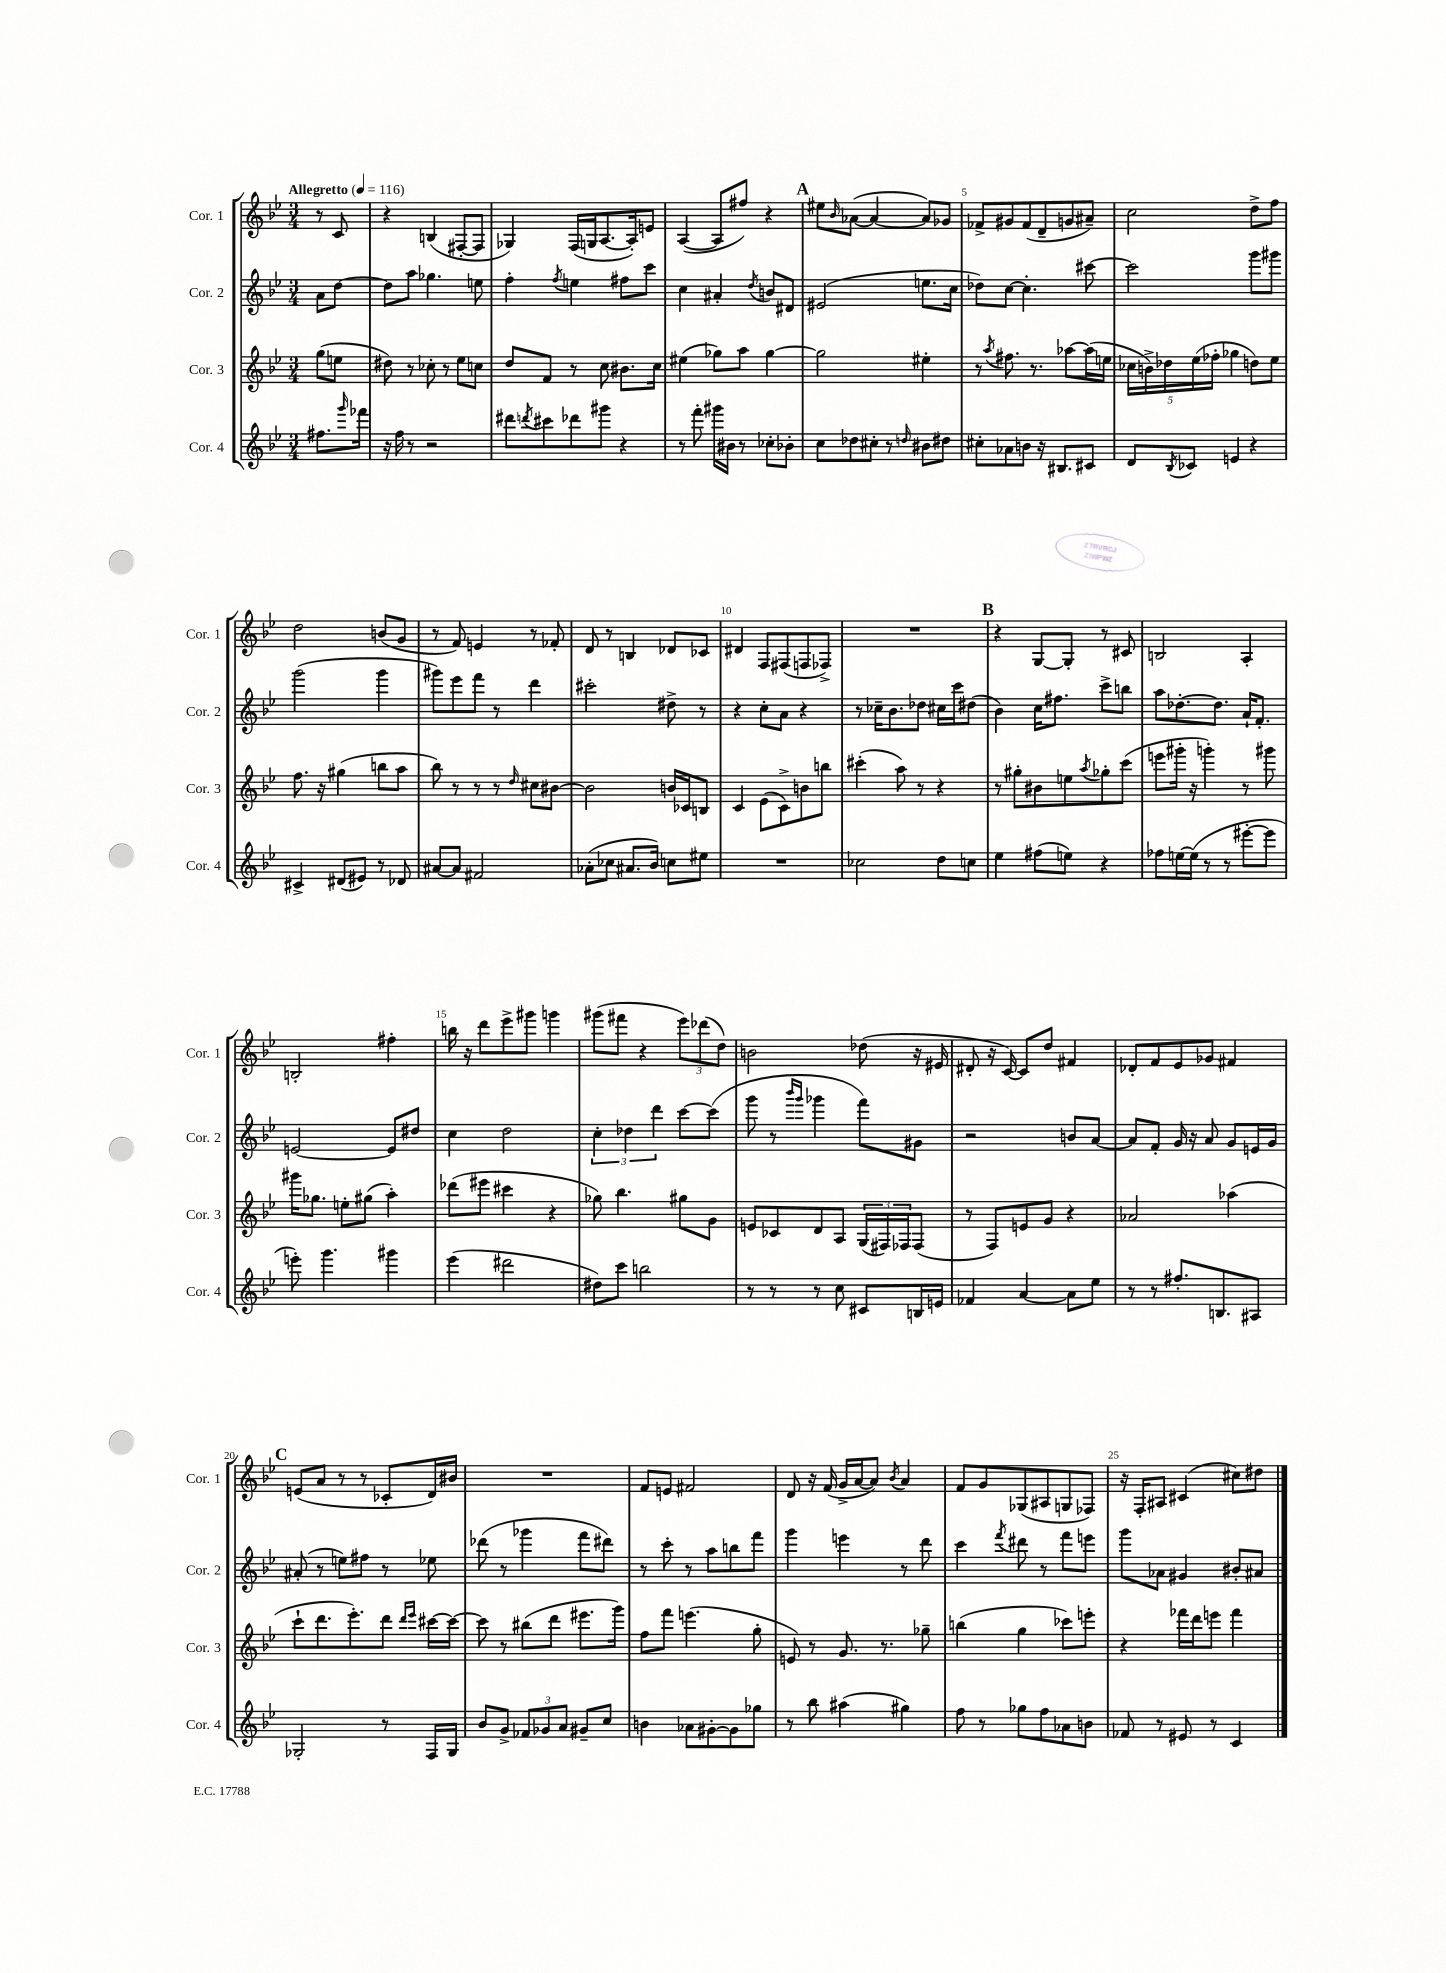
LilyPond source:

<<
\new StaffGroup <<
\new Staff = "s0" \with { instrumentName = "Cor. 1" shortInstrumentName = "Cor. 1" } {
    \clef treble \key bes \major \numericTimeSignature \time 3/4 \partial 4 \tempo "Allegretto" 4 = 116
    r8 c'8 |
    r4 b4( fis8~-. fis8 |
    ges4) f16( g16 a8.~ a16-.) e'8 |
    a4~( a8 fis''8) r4 |
    \mark \markup { \bold "A" } eis''8 \grace { bes'16 } aes'8~( aes'4~ aes'8) ges'8 |
    fes'8-> gis'8 fes'8( d'8-- g'8 ais'8--) |
    c''2 d''8-> f''8 |
    d''2 b'8( g'8 |
    r8 f'8) e'4 r8 fes'8-. |
    d'8 r8 b4 des'8 ces'8 |
    dis'4 f8 fis8( f8 fes8->) |
    R2. |
    \mark \markup { \bold "B" } r4 g8~ g8-. r8 cis'8 |
    b2 a4-. |
    b2-. fis''4-. |
    b''16 r16 d'''8 ees'''8-> gis'''8 g'''4 |
    gis'''8( fis'''8 r4 \tuplet 3/2 { ees'''8) des'''8( d''8) } |
    b'2 des''8( r16 eis'16 |
    dis'8-. r16 c'16~) c'8 d''8 fis'4 |
    des'8-. f'8 ees'8 ges'8 fis'4 |
    \mark \markup { \bold "C" } e'8( a'8 r8 r8 ces'8-. d'16) bis'16 |
    R2. |
    f'8 e'8 fis'2 |
    d'8 r16 f'16( g'16-> a'16~ a'8) \acciaccatura { bes'8 } a'4 |
    f'8 g'8 ges8( ais8 g8 fes8) |
    r16 f16-. ais8 cis'4( cis''8) dis''8 \bar "|." |
}
\new Staff = "s1" \with { instrumentName = "Cor. 2" shortInstrumentName = "Cor. 2" } {
    \clef treble \key bes \major \numericTimeSignature \time 3/4 \partial 4
    a'8 d''8~ |
    d''8 a''8 ges''4. e''8 |
    f''4-. \acciaccatura { f''8 } e''4 fis''8 c'''8 |
    c''4 ais'4-. \acciaccatura { d''8 } b'8 dis'8 |
    \mark \markup { \bold "A" } eis'2( e''8. c''16 |
    des''8) c''8~ c''4.-. cis'''8~ |
    cis'''2 g'''8 gis'''8 |
    g'''2( g'''4 |
    gis'''8) ees'''8 f'''8 r8 d'''4 |
    cis'''2-. dis''8-> r8 |
    r4 c''8-. a'8 r4 |
    r8 ces''16-- bes'8. des''8 cis''16 c'''16 dis''8( |
    \mark \markup { \bold "B" } bes'4) c''16 fis''8. c'''8-> b''8 |
    a''8 des''8.~-. des''8. a'16-! f'8.-. |
    e'2~ e'8 dis''8 |
    c''4 d''2 |
    \tuplet 3/2 { c''4-. des''4 d'''4 } c'''8~ c'''8( |
    g'''8 r8 \grace { bes'''16 g'''16 } ges'''4 f'''8) gis'8 |
    r2 b'8 a'8~ |
    a'8 f'8-. g'16 r16 a'8 g'8 e'16 g'16 |
    \mark \markup { \bold "C" } ais'8-.( r8 e''8) fis''8 r8 ees''8 |
    des'''8( r8 ges'''4 f'''8 dis'''8) |
    r8 c'''8-. r8 a''8 b''8 f'''8 |
    g'''4 e'''4 r8 d'''8 |
    c'''4 \acciaccatura { f'''8 } dis'''8 r8 f'''8 e'''8 |
    g'''8 aes'8 gis'4 bis'8-. ais'8 \bar "|." |
}
\new Staff = "s2" \with { instrumentName = "Cor. 3" shortInstrumentName = "Cor. 3" } {
    \clef treble \key bes \major \numericTimeSignature \time 3/4 \partial 4
    g''8( e''8 |
    dis''8) r8 ces''8-. r8 ees''8 c''8 |
    d''8 f'8 r8 c''8 bis'8. c''16 |
    eis''4( ges''8) a''8 ges''4~ |
    \mark \markup { \bold "A" } ges''2 eis''4-. |
    r8 \acciaccatura { a''8 } fis''8. r8. aes''8~ aes''16( e''16 |
    \tuplet 5/4 { ces''16 b'16->) des''16 ees''16( fes''16-. } ges''4 d''8) ees''8 |
    f''8. r16 gis''4( b''8 a''8 |
    bes''8) r8 r8 r8 \grace { d''16 } cis''8 bis'8~ |
    bis'2 b'16 ces'16 b8 |
    c'4 ees'8( c'8->) b'8 b''8 |
    cis'''4-.( a''8) r8 r4 |
    \mark \markup { \bold "B" } r8 gis''8-. bis'8 e''8 \acciaccatura { a''8 } ges''8-. c'''8( |
    e'''8 gis'''16-. r16 g'''4-.) r8 gis'''8 |
    gis'''16 ges''8. e''8-. gis''8( a''4-.) |
    des'''8( eis'''8 cis'''4 r4 |
    ges''8) bes''4. gis''8 g'8 |
    e'8 ces'8 d'8 a8 \tuplet 3/2 { g16( fis16) fes16 } fes8( |
    r8 f8) e'8 g'8 r4 |
    aes'2 aes''4( |
    \mark \markup { \bold "C" } c'''8-! d'''8. ees'''8.-.) d'''8 \grace { d'''16 ees'''16 } cis'''16~ cis'''16~ |
    cis'''8 r8 bis''8( d'''8 eis'''8. g'''16) |
    f''8 f'''8 e'''4.( g''8-. |
    e'8) r8 g'8. r8. ges''8-- |
    b''4( g''4 ces'''8) e'''8-. |
    r4 fes'''16 d'''16 e'''8 fes'''4 \bar "|." |
}
\new Staff = "s3" \with { instrumentName = "Cor. 4" shortInstrumentName = "Cor. 4" } {
    \clef treble \key bes \major \numericTimeSignature \time 3/4 \partial 4
    fis''8. \grace { g'''16 } fes'''16 |
    r16 f''16 r8 r2 |
    dis'''8 \acciaccatura { d'''8 } cis'''8 des'''8 gis'''8 r4 |
    r8 f'''8-. gis'''16 bis'16 r8 ces''8-. bes'8-. |
    \mark \markup { \bold "A" } c''8 des''8 cis''8-. r8 \grace { d''16 } bis'8 dis''8 |
    cis''8-. aes'8 b'8 r16 bis8. cis'8 |
    d'8 \acciaccatura { bes8 } ces'8 e'4 r4 |
    cis'4-> dis'8( eis'8) r8 des'8 |
    ais'8~ ais'8 fis'2 |
    aes'8-.( ces''8 ais'8. bes'16) c''8 eis''8 |
    R2. |
    ces''2 d''8 c''8 |
    \mark \markup { \bold "B" } ees''4 fis''8( e''8) r4 |
    fes''8 e''16~ e''16( r8 r8 eis'''8~-. eis'''8 |
    e'''8-.) g'''4. gis'''4 |
    ees'''4( dis'''2 |
    dis''8) c'''8 b''2 |
    r8 r8 r8 c''8 cis'8 b16 e'16 |
    fes'4 a'4~ a'8 ees''8 |
    r8 r8 fis''8.-. b8. ais8 |
    \mark \markup { \bold "C" } ges2-. r8 f16 ges16 |
    bes'8 g'8-> \tuplet 3/2 { fes'8 ges'8 a'8 } gis'8-- c''8 |
    b'4 aes'8 gis'8~-. gis'8 ges''8 |
    r8 bes''8 ais''4( gis''4) |
    f''8 r8 ges''8 f''8 aes'8 b'8 |
    fes'8 r8 eis'8 r8 c'4 \bar "|." |
}
>>
>>
\layout { \context { \Score \override BarNumber.break-visibility = ##(#f #t #t) barNumberVisibility = #(every-nth-bar-number-visible 5) } }
